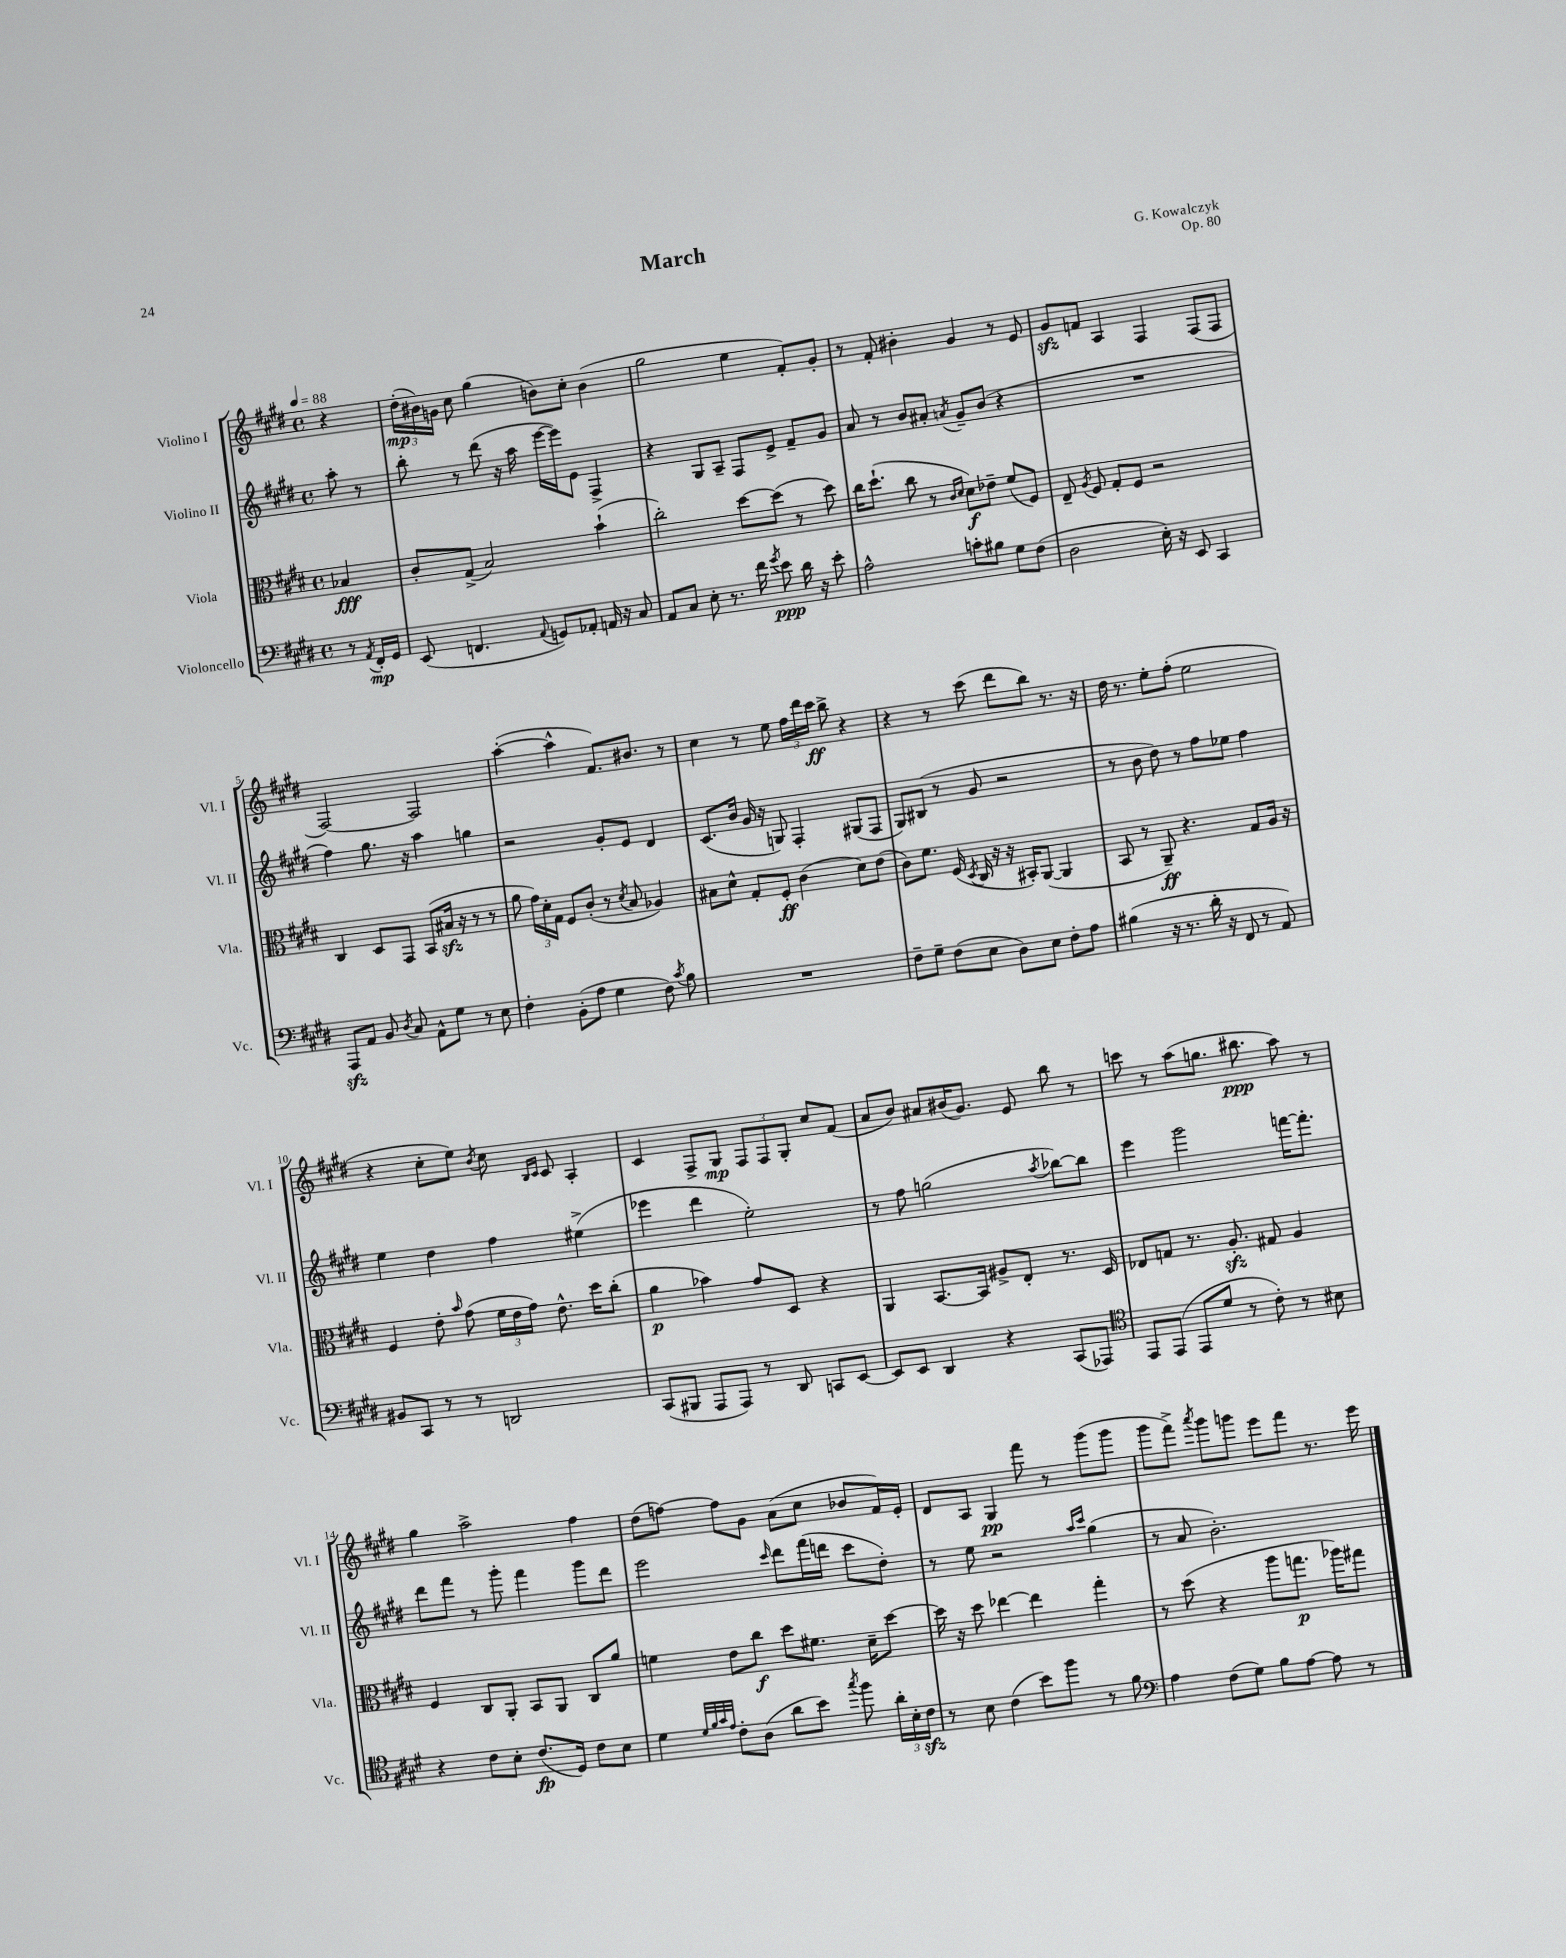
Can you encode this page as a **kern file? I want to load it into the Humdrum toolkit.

**kern	**kern	**kern	**kern
*staff4	*staff3	*staff2	*staff1
*clefF4	*clefC3	*clefG2	*clefG2
*k[f#c#g#d#]	*k[f#c#g#d#]	*k[f#c#g#d#]	*k[f#c#g#d#]
*M4/4	*M4/4	*M4/4	*M4/4
*met(c)	*met(c)	*met(c)	*met(c)
*MM88	*MM88	*MM88	*MM88
8r	4B-	8aa'	4r
8qAA	.	.	.
16FF#'	.	8r	.
16GG#	.	.	.
=	=	=	=
(8EE	8c#'	8bb'	(24dd#'
.	.	.	24b#)
.	.	.	24g
4.FF	(8G#^	8r	8cc#
.	2B)	(8ddd#	(4gg#
.	.	16r	.
.	.	16aa	.
8qqAA	.	.	.
8GG)	.	[16eee	8b)
.	.	16eee])	.
8AA-'	.	8e	8cc#'
16AA	(4b`	4F#^	(4b
16r	.	.	.
8C#	.	.	.
=	=	=	=
8AA	2cc#')	4r	2gg#
8C#	.	.	.
8E'	.	8G#	.
8.r	.	8A~	.
.	[8dd#	8F#	4ee
16f#	.	.	.
8qg#	.	.	.
8e	(8dd#]	8e^	.
16d#	8r	8f#~	8f#')
16r	.	.	.
8e'	8dd#)	8g#	8g#'
=	=	=	=
2A^^	16cc#	8a	8r
.	(8.dd#`	.	.
.	.	8r	8f#'
.	8cc#	8b	4b#'
.	8r	8a#'	.
.	16qqc#	.	.
.	16qqd#	8qa	.
8c'	8d#)	8g#~	4g#
8B#	8e-~	(8b	.
8G#	(8f#	4r	8r
(8F#	8F#)	.	8e
=	=	=	=
2D#	8E~	1r	8g#
.	8qA	.	.
.	8F#	.	8f
.	8G#'	.	4A
.	8F#	.	.
16E')	2r	.	4F#
16r	.	.	.
8EE	.	.	.
4CC#	.	.	(8F#
.	.	.	8F#
=	=	=	=
8AAA	4C#	4ff#)	[2F#)
8AA	.	.	.
8BB	8D#	8.gg#	.
8qD#	.	.	.
8C#	8GG#	.	.
.	.	16r	.
8AA^^	(8BB	4aa	2F#]
8G#	16B#	.	.
.	16r	.	.
8r	8r	4gg	.
8E	8r	.	.
=	=	=	=
4F#'	8a	2r	([4aa'
.	24g#)	.	.
.	24d#'	.	.
.	24G#	.	.
(8BB'	8F#	.	4aa^^]
8A	(8c#'	.	.
4G#	8r	8g#'	8.f#)
.	8qd#	.	.
.	8B	8e	.
.	.	.	8.b#
8F#)	4A-)	4d#	.
8qc#	.	.	.
8B	.	.	8r
=	=	=	=
1r	8B#	(8.c#	4cc#
.	8d#^^	.	.
.	.	16b	.
.	8G#'	16g#	8r
.	.	16r	.
.	8F#'	8G)	8ee
.	(4c#	4F#'	24ff#
.	.	.	24ddd#
.	.	.	24ccc#
.	.	.	8bb^
.	8d#)	(8G#	4r
.	(8e	8F#	.
=	=	=	=
8F#~	8c#)	8G#)	4r
8G#~	8.f#	(8B#	.
(8F#	.	8r	8r
.	(16F#	.	.
.	8qD#	.	.
8E	16C#	8g#	(8ccc#
.	16r	.	.
8D#)	16r	2r	8ddd#
.	16BB#')	.	.
8E	([8AA	.	8bb)
8F#'	4AA]	.	8.r
8A	.	.	.
.	.	.	16r
=	=	=	=
(4B#	8BB	8r	16dd#
.	.	.	8.r
.	8r	8b	.
16r	8AA~)	8dd#)	8ee'
8.r	.	.	.
.	4.r	8r	(8ff#'
16d#'	.	8ff#	2ee
16r	.	.	.
8FF#	.	8ee-	.
8r	8G#	4ff#	.
8AA)	16A	.	.
.	16r	.	.
=	=	=	=
8BB#	4F#	4ee	4r
8CC#	.	.	.
8r	8e'	4dd#	8cc#'
.	16qqb	.	.
8r	(8g#	.	8ee)
.	.	.	8qb
2DD	24f#	4ff#	8cc#
.	24e	.	.
.	24g#)	.	.
.	.	.	16qqB
.	.	.	16qqc#
.	8.e^^	.	8c#
.	.	(4ee#^	4A'
.	16dd#	.	.
.	(8cc#'	.	.
=	=	=	=
(8CC#	4a	4eee-	4c#
8BBB#	.	.	.
8AAA	4b-)	4ddd#	8F#^
8AAA)	.	.	8G#
8r	8g#	2ee')	12F#
.	.	.	12F#
8DD#	8D#	.	.
.	.	.	12G#'
8CC	4r	.	8cc#
[8EE	.	.	(8f#
=	=	=	=
8EE]	4AA	8r	8a
8EE	.	8ff#	8b)
4DD#	[8.BB	(2gg	8a#
.	.	.	(16b#
.	16BB]	.	8.g#)
4r	8A#^	.	.
.	8E'	.	8e
.	.	8qaa	.
(8CC#	8.r	[8bb-)	8bb
8AAA-)	.	8bb-]	8r
.	16D#	.	.
=	=	=	=
*clefC4	*	*	*
8EE	8E-	4eee	8ccc
(8EE	8G	.	8r
8EE	8.r	2ggg#	(8aa
8d#	.	.	8.gg
.	8.A'	.	.
8r	.	.	.
.	.	.	8.bb#
8c#')	8G#	.	.
8r	4A	[16fff	8aa)
.	.	8.fff']	.
8B#	.	.	8r
=	=	=	=
4r	4F#	8ddd#	4gg#
.	.	8fff#	.
8c#	8C#	8r	2aa^
8B'	8AA'	8ggg#'	.
(8.c#	8BB	4fff#	.
.	8AA	.	.
16D#)	.	.	.
8c#	8C#	8ggg#	4ff#
8B	8a	8ddd#	.
=	=	=	=
4d#	4f	2eee	(8dd#
.	.	.	[8ff)
32qqd#	.	.	.
32qqf#	.	.	.
32qqg#	.	.	.
32qqe	.	.	.
8c#'	8e	.	8ff]
(8A	8cc#	.	8g#
.	.	16qqccc#	.
8a	8dd#	8ddd#	(8a
8b)	8.f#	(16fff#	8cc#
.	.	16ddd	.
8qgg#	.	.	.
8ff#	.	8ccc#	8b-
.	16d#~	.	.
24a'	[8dd#	8dd#')	16f#)
24B'	.	.	.
.	.	.	16e'
24c#	.	.	.
=	=	=	=
8r	16dd#]	8r	8d#
.	16r	.	.
8B	8dd#	8ee	8A
(4c#	[4ee-	2r	4G#
8b)	4ee-]	.	8fff#
8ff#	.	.	8r
.	.	16qqaa	.
.	.	16qqccc#	.
8r	4gg#'	(4gg#	(8ggg#
8f#	.	.	8ggg#
=	=	=	=
*clefF4	*	*	*
4A	8r	8r	8ggg#
.	(8dd#	8a	8fff#^)
.	.	.	8qaaa
(8F#	4r	2.b')	8ggg#
8G#)	.	.	8ggg
8B	8aa	.	8eee
[8A	8.gg	.	8fff#
8A]	.	.	8.r
.	16aa-)	.	.
8r	8gg#	.	.
.	.	.	16eee
==	==	==	==
*-	*-	*-	*-
